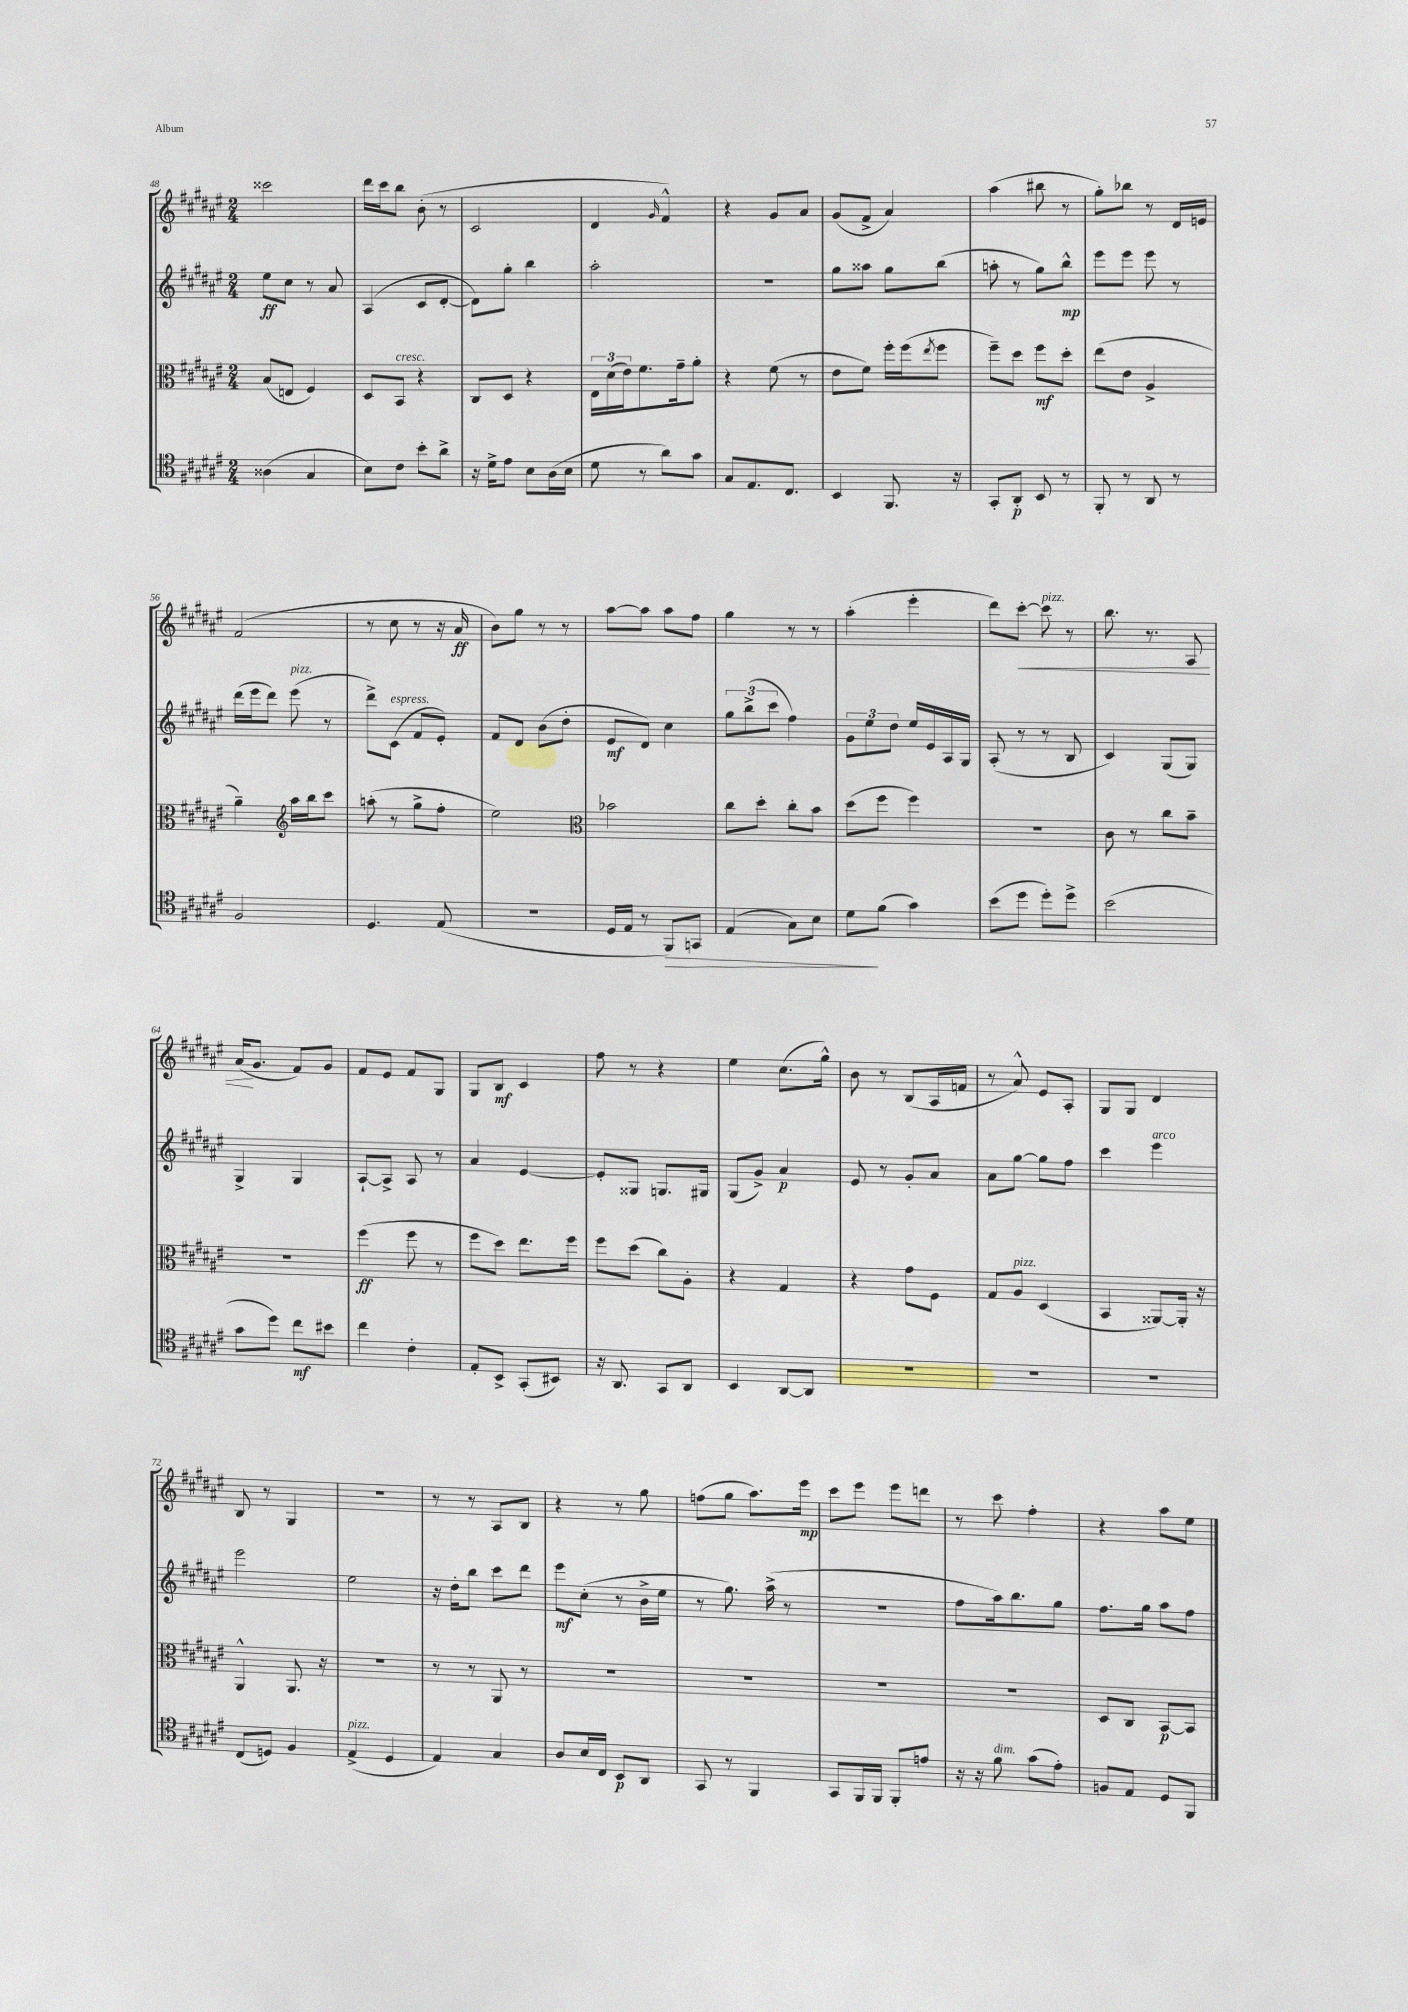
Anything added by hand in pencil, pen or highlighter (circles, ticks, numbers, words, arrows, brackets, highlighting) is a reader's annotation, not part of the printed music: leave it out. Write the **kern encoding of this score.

**kern	**kern	**kern	**kern
*staff4	*staff3	*staff2	*staff1
*clefC4	*clefC3	*clefG2	*clefG2
*k[f#c#g#d#a#e#]	*k[f#c#g#d#a#e#]	*k[f#c#g#d#a#e#]	*k[f#c#g#d#a#e#]
*M2/4	*M2/4	*M2/4	*M2/4
(4A##	(8B	8ee#	2ccc##
.	8E	8cc#	.
4G#	4F#)	8r	.
.	.	8a#	.
=	=	=	=
8B)	8D#	(4A#	16ddd#
.	.	.	16ccc#
8c#	8BB	.	8bb
8b'	4r	8c#	(8b'
8a#^	.	[8d#'	8r
=	=	=	=
16r	8C#	8d#])	2c#
16d#^	.	.	.
8e#	8D#	8gg#'	.
8B	4r	4bb	.
(16A#	.	.	.
16B	.	.	.
=	=	=	=
8d#	24E#	2aa#'	4d#
.	(24d#	.	.
.	24e#)	.	.
8r	8.f#	.	.
.	.	.	16qqg#
8a#)	.	.	4f#^^)
.	16g#~	.	.
8g#	8a#'	.	.
=	=	=	=
8G#	4r	2r	4r
8.E#	.	.	.
.	(8f#	.	8g#
8.C#	.	.	.
.	8r	.	8a#
=	=	=	=
4BB	8e#	8gg#	(8g#
.	8f#)	8aa##	8f#^
8.FF#	16ff#'	8gg#	4a#)
.	(16ff#	.	.
.	8qee#	.	.
.	8ff#	(8bb	.
16r	.	.	.
=	=	=	=
8GG#'	8ff#~)	8aa'	(4aa#
8AA#'	8dd#	8r	.
8BB	8ff#	8gg#)	8bb#
8r	8dd#'	8bb^^	8r
=	=	=	=
8FF#'	(8ee#	8eee#	8gg#')
8r	8e#	8eee#	8bb-
8AA#	4A#^	8eee#	8r
8r	.	8r	16d#
.	.	.	16e
=	=	=	=
2F#	4a#~)	(16ddd#	(2f#
.	.	16eee#	.
.	.	8ddd#)	.
*	*clefG2	*	*
.	16aa#	(8eee#	.
.	16bb	.	.
.	8ccc#	8r	.
=	=	=	=
4.D#	(8aa'	8ddd#^)	8r
.	8r	(8c#	8cc#
.	8gg#^	8f#	8r
(8E#	8ff#'	8e#')	16r
.	.	.	16a#
=	=	=	=
2r	2ee#)	8f#	8b)
.	.	8d#	8gg#
.	.	(8b	8r
.	.	8dd#'	8r
=	=	=	=
*	*clefC3	*	*
16D#	2b-	8e#	[8aa#
16E#	.	.	.
8r	.	8d#)	8aa#]
8FF#)	.	4cc#	8aa#
8GG	.	.	8ff#
=	=	=	=
(4E#	8cc#	12gg#	4gg#
.	.	(12bb^	.
.	8dd#'	.	.
.	.	12ccc#	.
8G#)	8cc#'	4ff#)	8r
8B	8b	.	8r
=	=	=	=
8d#	(8dd#	12g#	(4aa#'
.	.	12ee#	.
(8f#	8ff#	.	.
.	.	12dd#	.
4g#)	4ff#)	16ee#	4eee#'
.	.	16e#	.
.	.	16A#	.
.	.	16G#	.
=	=	=	=
(8b	2r	(8A#'	8ddd#)
8dd#	.	8r	[8ccc#'
8dd#')	.	8r	8ccc#]
8dd#^	.	8B	8r
=	=	=	=
(2b	8c#	4c#)	8.bb
.	8r	.	.
.	.	.	8.r
.	8cc#	(8G#	.
.	8b~	8G#)	8A#
=	=	=	=
8g#	2r	4G#^	(16a#
.	.	.	8.g#
8dd#)	.	.	.
8cc#	.	4G#	8f#)
8b#	.	.	8g#
=	=	=	=
4cc#	(4ff#	[8A#`	8f#
.	.	8A#^]	8e#
4c#'	8ff#	8A#	8f#
.	8r	8r	8G#
=	=	=	=
8E#'	8ff#	4a#	8G#
8BB^	8dd#)	.	8B
(8GG#'	8.ee#	[4e#	4c#
8BB#)	.	.	.
.	16ff#	.	.
=	=	=	=
16r	8ff#	8e#']	8ff#
8.AA#	.	.	.
.	(8dd#	8G##	8r
8GG#	8cc#)	8.G	4r
8AA#	8A#'	.	.
.	.	16G#	.
=	=	=	=
4BB	4r	(8G#	4ee#
.	.	8g#^)	.
[8AA#	4G#	4a#	(8.cc#
8AA#]	.	.	.
.	.	.	16gg#^^)
=	=	=	=
2r	4r	8e#	8b
.	.	8r	8r
.	8g#	8g#'	(8B
.	8F#	8a#	16A#
.	.	.	16f
=	=	=	=
2r	8G#	8a#	8r
.	8A#	[8gg#	8a#^^)
.	(4D#	8gg#]	8e#
.	.	8ff#	8A#'
=	=	=	=
2r	4BB	4ccc#	8G#
.	.	.	8G#
.	[8AA##)	4eee#	4d#
.	16AA##']	.	.
.	16r	.	.
=	=	=	=
(8C#	4AA#^^	2eee#	8B
8D)	.	.	8r
4F#	8.AA#	.	4G#
.	16r	.	.
=	=	=	=
(4E#^	2r	2ee#	2r
4D#	.	.	.
=	=	=	=
4E#)	8r	16r	8r
.	.	16dd#'	.
.	8r	8bb	8r
4G#	8AA#	8ccc#	8A#
.	8r	8ddd#	8B
=	=	=	=
8A#	2r	8eee#	4r
16B	.	(8cc#'	.
16C#	.	.	.
8BB	.	8r	8r
8AA#	.	16b^	8gg#
.	.	16ee#	.
=	=	=	=
8GG#	2r	8r	(8ff
8r	.	8.gg#)	8gg#
4FF#	.	.	8.aa#)
.	.	(16aa#^	.
.	.	8r	.
.	.	.	16eee#
=	=	=	=
8GG#	2r	2r	8ccc#
16FF#	.	.	8eee#
16FF#	.	.	.
8FF#'	.	.	8eee#
8e	.	.	8ddd
=	=	=	=
16r	2r	8ff#	8r
16r	.	.	.
8f#	.	16aa#)	8ccc#
.	.	8.bb	.
(8g#	.	.	4ff#'
8e#')	.	8gg#	.
=	=	=	=
8F	8D#	8.ff#	4r
8E#	8C#	.	.
.	.	16gg#	.
8D#	[8BB	8aa#	8aa#
8FF#	8BB]	8ff#	8ee#
==	==	==	==
*-	*-	*-	*-
